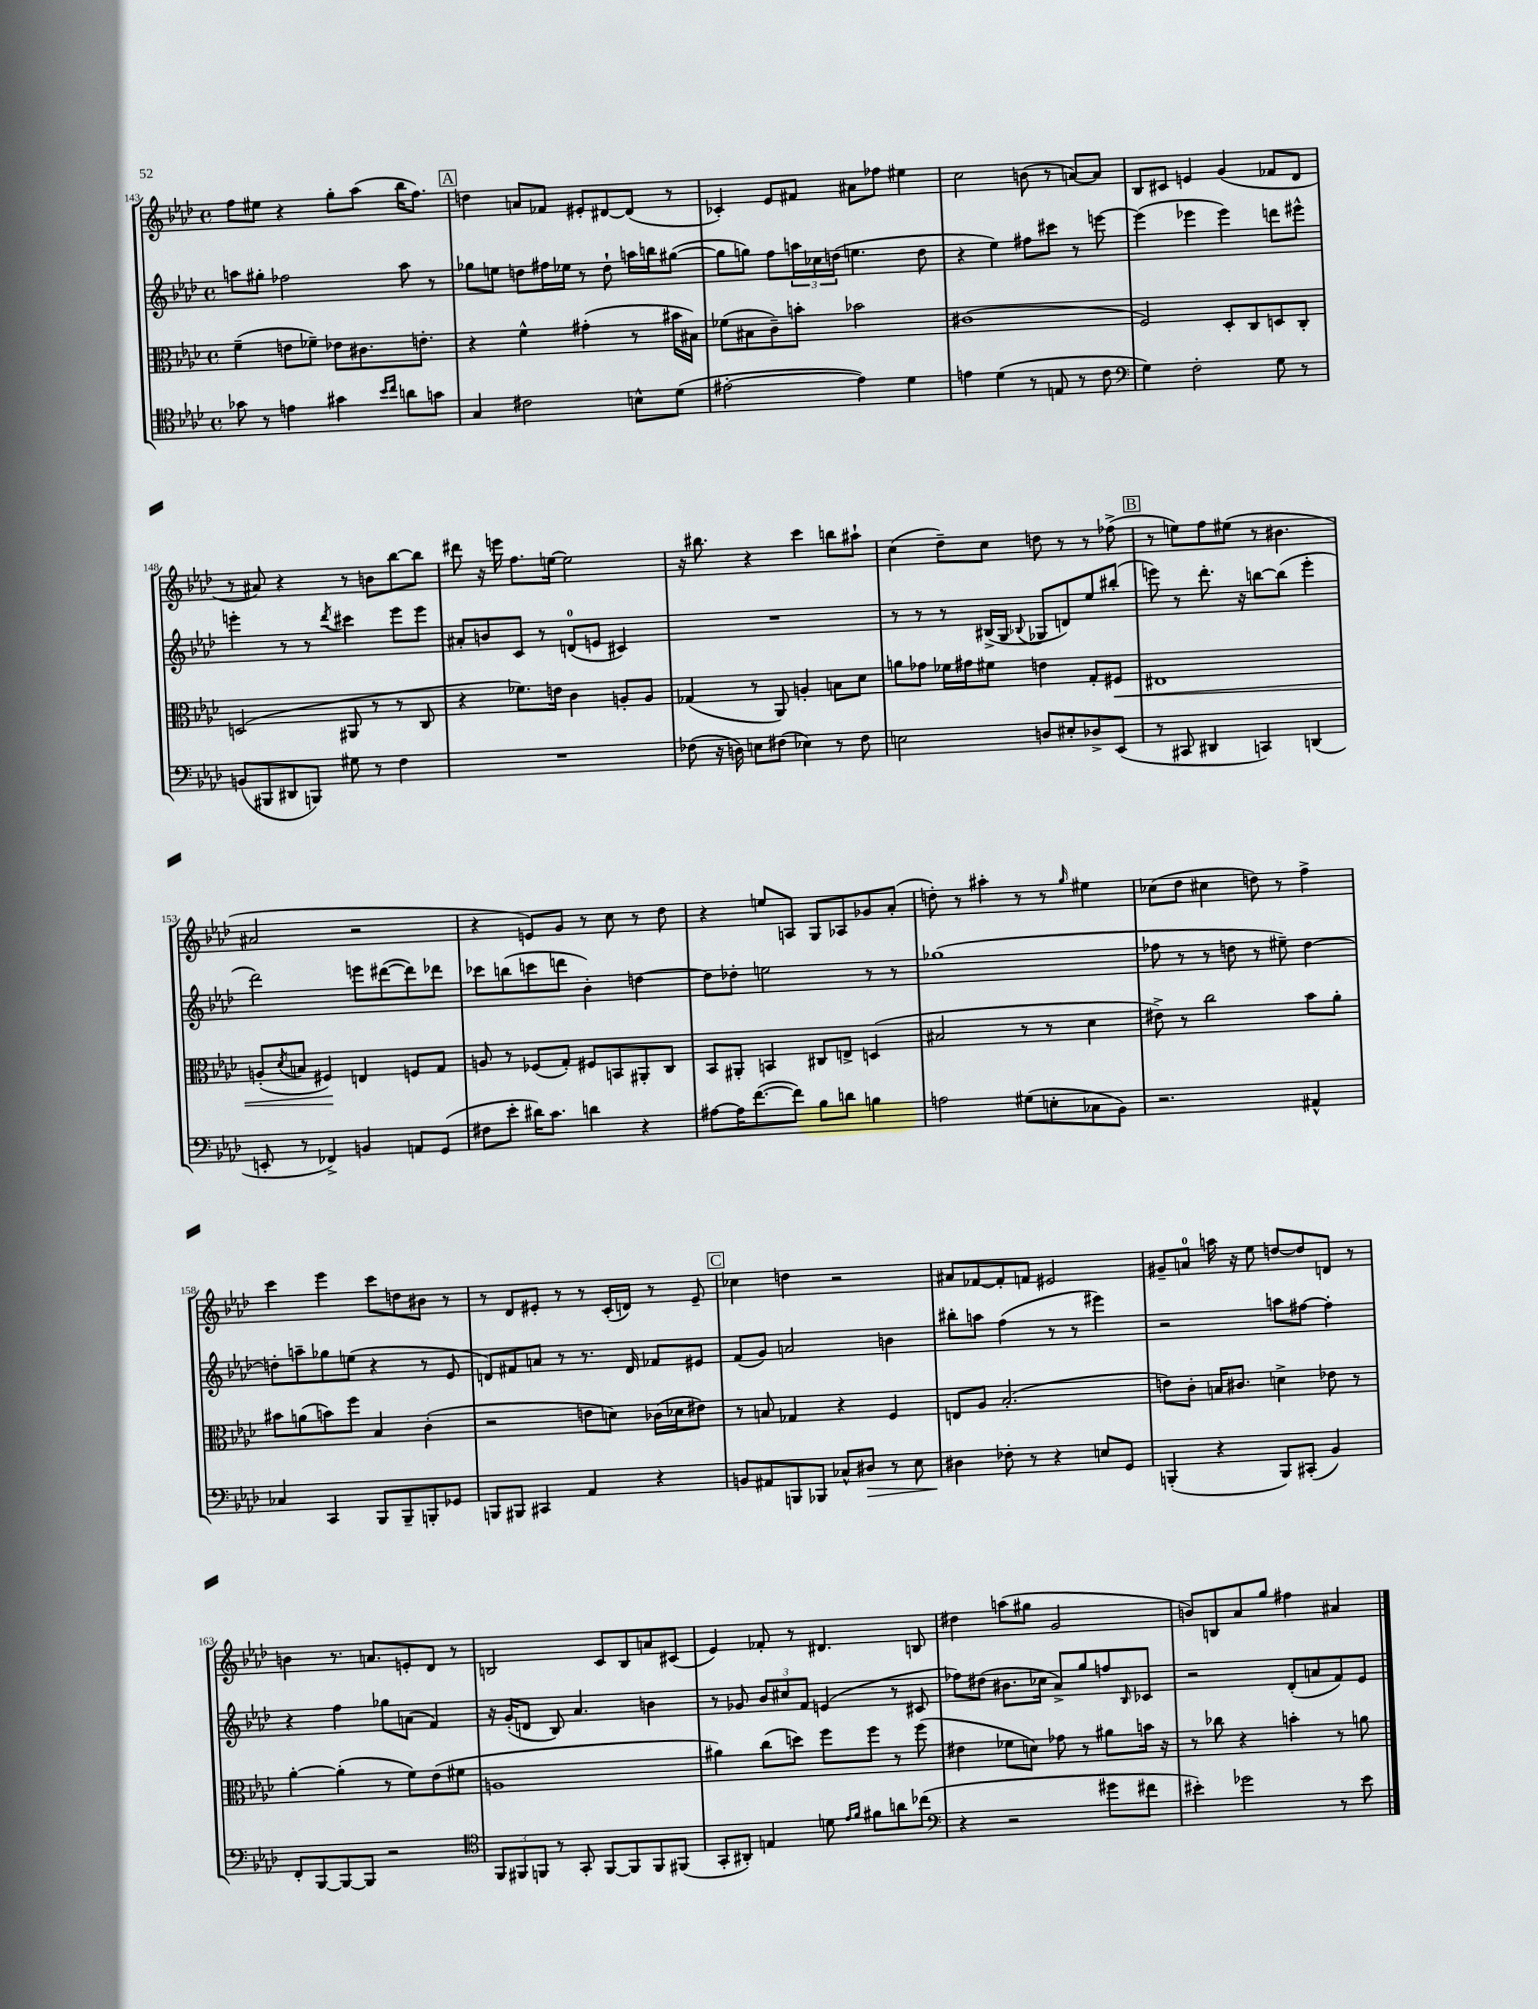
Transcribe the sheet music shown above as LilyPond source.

<<
\new StaffGroup <<
\new Staff = "s0" {
    \clef treble \key aes \major \defaultTimeSignature \time 4/4
    f''8 eis''8 r4 g''8-. aes''8( bes''16 f''8.) |
    \mark \markup { \box "A" } d''4 a'8 fes'8 eis'8-. dis'8~ dis'8( r8 |
    ces'4-.) ees'8 fis'8 ais'8 fes''8 eis''4 |
    c''2 b'8( r8 a'8~) a'8 |
    bes8 cis'8 e'4 g'4( fes'8 des'8 |
    r8 ais'8) r4 r8 b'8 bes''8~ bes''8 |
    dis'''8 r16 e'''16 f''8. e''16~ e''2 |
    r16 bis''8. r4 c'''4 b''8 ais''8-! |
    c''4( des''8--) c''8 d''8 r8 r8 fes''8->( |
    \mark \markup { \box "B" } r8 e''8) f''8 eis''8( r8 bis'4. |
    ais'2 r2 |
    r4 e'8) g'8 r8 c''8 r8 des''8 |
    r4 e''8 a8 g8 aes8 ges'8 aes'8-.( |
    d''8-.) r8 ais''4-. r8 r8 \grace { g''16 } eis''4 |
    ces''8( des''8 cis''4 d''8) r8 f''4-> |
    c'''4 ees'''4 c'''8 d''8 bis'8 r8 |
    r8 des'8 eis'8-. r8 r8 c'16-.( d'16) r8 eis'8-- |
    \mark \markup { \box "C" } ces''4 d''4 r2 |
    ais'8 fes'8~ fes'8-. f'8 eis'2 |
    gis'8-- a'8-0 a''16 r16 ees''8 d''8~ d''8 d'8 r8 |
    b'4 r8. a'8. e'8-. des'8 r8 |
    b2 c'8 b8 a'8 cis'8( |
    ees'4) fes'8-. r8 dis'4. b8 |
    dis''4 a''8( gis''8 g'2 |
    b'8) b8 aes'8 g''8 fis''4 ais'4 \bar "|." |
}
\new Staff = "s1" {
    \clef treble \key aes \major \defaultTimeSignature \time 4/4
    a''8 gis''8-. fes''2 a''8 r8 |
    \mark \markup { \box "A" } ges''8 e''8 d''8 fis''16 ees''16 r8 d''8-! a''16 b''16 gis''8~( |
    gis''8 g''8) f''8 \tuplet 3/2 { a''16 ces''16 d''16( } e''4. d''8 |
    r4 ees''4) fis''8 cis'''8 r8 e'''8~ |
    e'''4( ees'''4 ees'''4) d'''8 eis'''8-^ |
    e'''4-. r8 r8 \acciaccatura { des'''8 } cis'''4 e'''8 e'''8 |
    ais'8-. b'8 c'8 r8 d'8-0( e'8 cis'4) |
    R1 |
    r8 r8 r8 bis16->( g16 \appoggiatura { bes8 } ges8 d'8) ees''8 bis''8-.( |
    \mark \markup { \box "B" } e'''8) r8 des'''8.-. r16 b''8~ b''8( e'''4-. |
    des'''2) e'''8 dis'''8~( dis'''8) des'''8 |
    ces'''8 b''8( c'''8 d'''8 bes'4-.) d''4~ |
    d''8 des''8-. e''2 r8 r8 |
    ges''1( |
    fes''8 r8 r8 d''8 r8 eis''8--) d''4~ |
    d''8-. a''8-- ges''8 e''8( r4 r8 ees'8 |
    d'8) fis'8 a'8 r8 r8. d'16 fes'8 eis'8 |
    \mark \markup { \box "C" } f'8( g'8) a'2 b'4 |
    bis''8-. a''8 f''4( r8 r8 eis'''4) |
    r2 a''8 fis''8~ fis''4-. |
    r4 f''4 ges''8 a'8( f'4) |
    r16 g'16-.( d'8 bes8) aes'4. b'4 |
    r8 ges'8 \tuplet 3/2 { bes'8 cis''8 f'8 } e'4( r8 cis'8 |
    fes''8) dis''8( bis'8. ces''16 aes'8->) g''8 f''8 \grace { bes16 } ces'8 |
    r2 des'8-.( a'8 f'8) ees'8 \bar "|." |
}
\new Staff = "s2" {
    \clef alto \key aes \major \defaultTimeSignature \time 4/4
    f'4--( e'8 fes'8--) ees'8 cis'8. e'8.-. |
    \mark \markup { \box "A" } r4 f'4-^ gis'4-.( r8 bis'16 bis16) |
    fes'8( bis8 c'8--) b'8-. bes'2 |
    cis'1( |
    f2) des8-. c8 d8 c8-. |
    d2( ais,8 r8 r8 c8 |
    r4 fes'8.) e'16 c'4 a8-. a8 |
    ges4( r8 aes,8) a4-. b8 des'8 |
    a'8 ges'8 fes'16 gis'16 fis'8 e'4 g8-. fis8\< |
    \mark \markup { \box "B" } eis1 |
    a8-.( \acciaccatura { des'8 } b8 fis4\!) e4 f8 g8 |
    a8 r8 fes8( g8-.) fis8 b,8 ais,8-. c8 |
    bes,8 ais,8-. b,4 cis8 e8-> d4( |
    bis2 r8 r8 des'4 |
    eis'8->) r8 c''2 bes'8 aes'8-. |
    bis'8 a'8( b'8) f''8 bes4 c'4-.( |
    r2 e'8 d'8) ces'16( des'16 eis'8) |
    \mark \markup { \box "C" } r8 b8 ges4 r4 f4 |
    e8 aes8 bes2.-.( |
    e'8) c'8-. b16 cis'8. d'4-> ees'8 r8 |
    aes'4~-. aes'4-.( r8 f'8) ees'8( fis'8 |
    a1 |
    ais'4) c''8( d''8) f''8 f''8 r8 f''8( |
    eis'4 fes'8 d'8) ges'8 r8 ais'8 b'16 r16 |
    r8 ces''8 r4 b'4-. r8 a'8 \bar "|." |
}
\new Staff = "s3" {
    \clef tenor \key aes \major \defaultTimeSignature \time 4/4
    ges'8 r8 e'4 gis'4 \grace { bes'16 c''16 } a'8 g'8 |
    \mark \markup { \box "A" } g4 cis'2 b8-^ des'8( |
    eis'2~-. eis'4) des'4 |
    e'4 des'4( r8 e8 r8 c'8 |
    \clef bass g4) f2-. g8 r8 |
    b,8( bis,,8 dis,8 b,,8) gis8 r8 f4 |
    R1 |
    fes8( r16 d16) e8 fis8( ees4) r8 fis8 |
    e2 d8 eis8-. des8-> ees,8( |
    \mark \markup { \box "B" } r8 cis,8 dis,4 c,4) d,4( |
    e,8-. r8 fes,4->) b,4 a,8 g,8( |
    fis8 ees'8-. dis'16) c'8. d'4 r4 |
    ais8~ ais16 f'8.~( f'8) bes8 d'8 b4 |
    a2 gis8( e8-. ces8 bes,8) |
    r2. ais,4-^ |
    ces4 c,4 bes,,8 bes,,8-- b,,8-. ges,8 |
    b,,8 bis,,8 cis,4 aes,4 r4 |
    \mark \markup { \box "C" } b,8 ais,8 b,,8 bes,,8 ces8-^ dis8\> r8 ees8 |
    dis4\! fes8-. r8 r4 e8 g,8 |
    b,,4-.( r4 b,,8) cis,8-.( bes,4) |
    f,8-. bes,,8~ bes,,8~ bes,,8 r2 |
    \clef tenor \tuplet 3/2 { f,8 fis,8 f,8 } r8 g,8-. f,8~ f,8 f,8 fis,8( |
    g,8-. ais,8-.) e4 d'8 \grace { ees'16 f'16 } fis'8 a'8 ces''8( |
    \clef bass r4 r2 gis'8 fis'8 |
    eis'4-.) ges'2 r8 eis'8 \bar "|." |
}
>>
>>
\layout { \context { \Score currentBarNumber = #143 } }
